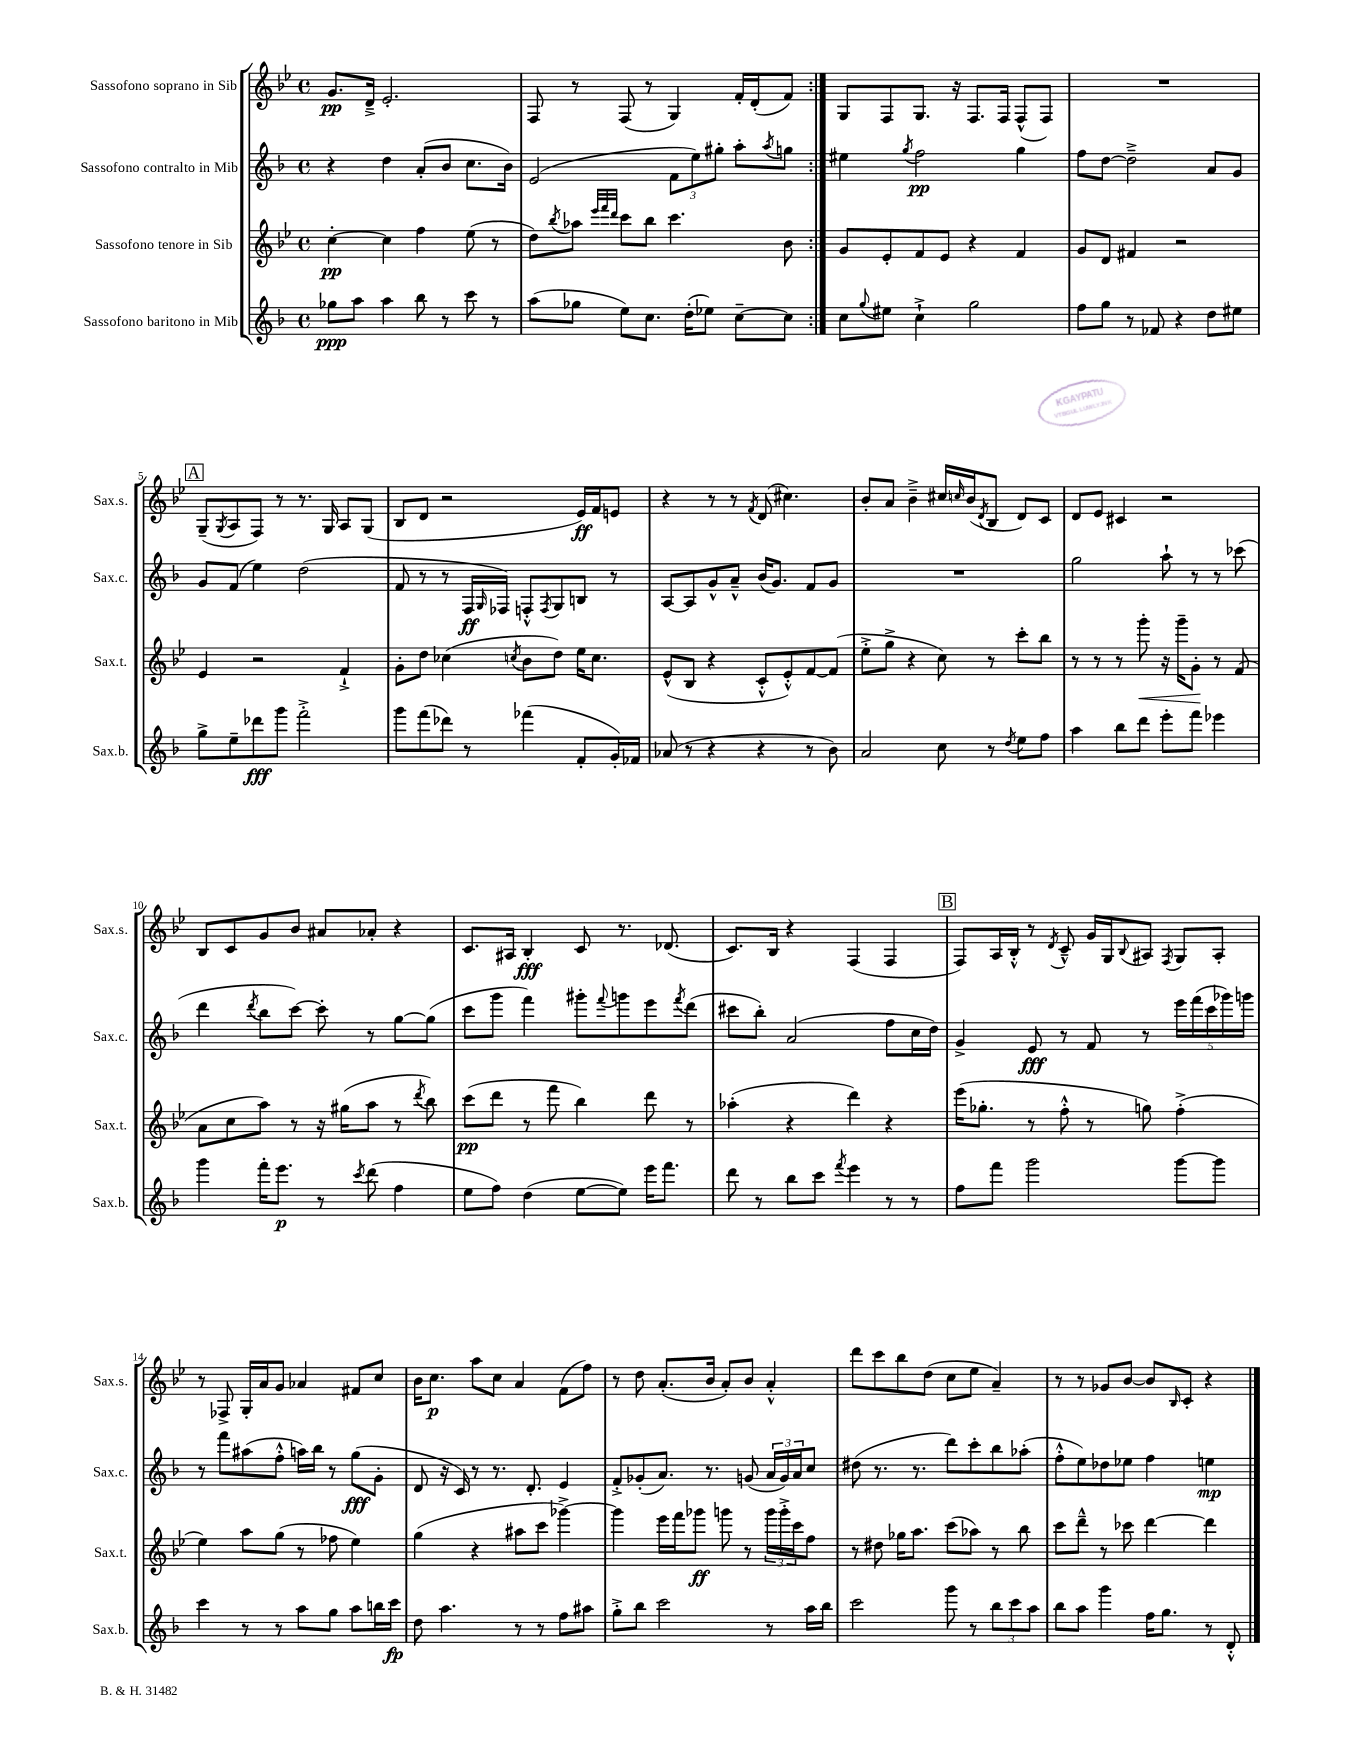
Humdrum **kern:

**kern	**kern	**kern	**kern
*staff4	*staff3	*staff2	*staff1
*clefG2	*clefG2	*clefG2	*clefG2
*k[b-]	*k[b-e-]	*k[b-]	*k[b-e-]
*M4/4	*M4/4	*M4/4	*M4/4
*met(c)	*met(c)	*met(c)	*met(c)
8gg-	[4cc'	4r	8.g
8aa	.	.	.
.	.	.	16d~^
4aa	4cc]	4dd	2.e-'
8bb-	4ff	(8a'	.
8r	.	8b-	.
8ccc	(8ee-	8.cc	.
8r	8r	.	.
.	.	16b-)	.
=	=	=	=
(8aa	8dd)	(2e	8F
.	8qbb-	.	.
8gg-	8aa-	.	8r
.	32qqeee-	.	.
.	32qqfff	.	.
.	32qqddd	.	.
8ee)	8ccc	.	(8F
8.cc	8bb-	.	8r
.	4.ccc	12f	4G)
(16dd'	.	.	.
.	.	12ee)	.
8ee-)	.	.	.
.	.	12gg#'	.
[8cc~	.	8aa'	16f'
.	.	.	(16d'
.	.	8qaa	.
8cc]	8b-	8gg	8f)
=:|!	=:|!	=:|!	=:|!
8cc	8g	4ee#	8G
8qqgg	.	.	.
8ee#	8e-'	.	8F
.	.	8qgg	.
4cc`^	8f	2ff	8.G
.	8e-	.	.
.	.	.	16r
2gg	4r	.	8.F
.	.	.	16F
.	4f	4gg	(8F^^
.	.	.	8F)
=	=	=	=
8ff	8g	8ff	1r
8gg	8d	[8dd	.
8r	4f#	2dd~^]	.
8f-	.	.	.
4r	2r	.	.
8dd	.	8a	.
8ee#	.	8g	.
=	=	=	=
8gg^	4e-	8g	(8G~
.	.	.	8qG
8ee~	.	(8f	8A
8ddd-	2r	4ee)	8F)
8ggg	.	.	8r
2fff'^	.	(2dd	8.r
.	.	.	16G
.	4f`^	.	8A
.	.	.	(8G
=	=	=	=
8ggg	8g'	8f	8B-
(8fff	8dd	8r	8d
8ddd-)	(4cc-	8r	2r
8r	.	16F	.
.	.	16qqG	.
.	.	16F-)	.
.	8qcc	.	.
(4fff-	8b-	8F'^^	.
.	.	8qF	.
.	8dd)	8G	.
8f'	16ee-	8B	16e-)
.	8.cc	.	16f
16g')	.	8r	8e
16f-	.	.	.
=	=	=	=
(8a-	(8e-^^	[8A	4r
8r	8B-	8A]	.
4r	4r	8g^^	8r
.	.	8a~^^	8r
.	.	.	8qf
4r	8c'^^	(16b-	(8d
.	.	8.g)	.
.	8e-'^^)	.	4.cc#)
8r	[8f	8f	.
8b-)	(8f]	8g	.
=	=	=	=
2a	8ee-'^	1r	8b-'
.	8gg^	.	8a
.	4r	.	4b-~^
8cc	8cc)	.	16cc#
.	.	.	16qqcc
.	.	.	(16b-
.	.	.	8qd
8r	8r	.	8B-
8qdd	.	.	.
8ee	8ccc'	.	8d)
8ff	8bb-	.	8c
=	=	=	=
4aa	8r	2gg	8d
.	8r	.	8e-
8bb-	8r	.	4c#
8ddd	8ggg'	.	.
8eee'	16r	8aa`	2r
.	16ggg~	.	.
8fff	8g'	8r	.
4eee-	8r	8r	.
.	(8f	(8ccc-	.
=	=	=	=
4ggg	8a	4ddd	8B-
.	8cc	.	8c
.	.	8qddd	.
16fff'	8aa)	8bb-	8g
8.eee	.	.	.
.	8r	[8ccc)	8b-
8r	16r	8ccc']	8a#
.	(16gg#	.	.
8qccc	.	.	.
(8ddd	8aa	8r	8a-'
4ff	8r	[8gg	4r
.	8qddd	.	.
.	8bb-)	(8gg]	.
=	=	=	=
8ee	(8ccc	8ccc	8.c
8ff)	8ddd	8ggg	.
.	.	.	16A#
(4dd	8r	4fff)	4B-'
.	8fff	.	.
[8ee	4bb-)	8ggg#'	8c
.	.	8qqfff	.
8ee])	.	8ggg	8.r
16eee	8ddd	8eee	.
8.fff	.	.	(8.d-
.	.	8qfff	.
.	8r	(8ddd	.
=	=	=	=
8ddd	(4aa-'	8ccc#	8.c)
8r	.	8bb-')	.
.	.	.	16B-
8bb-	4r	(2a	4r
8ccc	.	.	.
8qfff	.	.	.
4eee	4ddd)	.	(4F
8r	4r	8ff	4F
8r	.	16cc	.
.	.	16dd)	.
=	=	=	=
8ff	(16eee-	4g^	8F)
.	8.gg-'	.	.
8fff	.	.	16A
.	.	.	16B-'^^
2ggg	8r	8e	8r
.	.	.	8qd
.	8ff'^^	8r	8c~^^
.	8r	8f	16g
.	.	.	16G
.	.	.	8qqB-
.	8gg)	8r	8A#
.	.	.	8qF
[8ggg	(4ff'^	20eee	8G
.	.	(20fff	.
.	.	20ccc	.
8ggg]	.	.	8A#'
.	.	20ggg-)	.
.	.	20ggg	.
=	=	=	=
4ccc	4ee-)	8r	8r
.	.	8fff	8F-^
8r	8aa	(8aa#	16G'
.	.	.	16a
8r	(8gg	8ff'^^	8g
8aa	8r	16aa)	4a-
.	.	16bb-	.
8gg	8ff-	8r	.
8aa	4ee-)	(8gg	8f#
16bb	.	8g'	8cc
16ccc	.	.	.
=	=	=	=
8dd	(4gg	8d	16b-
.	.	.	8.cc
4.aa	.	16r	.
.	.	16c)	.
.	4r	8r	8aa
.	.	8.r	8cc
8r	8aa#	.	4a
.	.	8.d'	.
8r	8ccc	.	.
8ff	[4ggg-^)	4e	(8f
8aa#	.	.	8ff)
=	=	=	=
8gg'^	4ggg-]	8f'^	8r
8bb-	.	(8g-'	8dd
2ccc	16eee-	8.a)	(8.a'
.	16fff	.	.
.	8ggg-	.	.
.	.	8.r	16b-
.	8ggg	.	8a')
.	8r	(8g	8b-
8r	24ggg	24a	4a'^^
.	24ggg'^	24g)	.
.	24ccc	24a	.
16aa	8ff	8cc	.
16bb-	.	.	.
=	=	=	=
2ccc	8r	(8dd#	8ddd
.	8dd#	8.r	8ccc
.	16gg-	.	8bb-
.	8.aa	8.r	.
.	.	.	(8dd
8ggg	(8ccc	8ddd)	8cc
8r	8aa-)	8ccc'	8ee-
12bb-	8r	8bb-	4a~)
12ccc	.	.	.
.	8bb-	(8aa-'	.
12aa	.	.	.
=	=	=	=
8bb-	8ccc	8ff'^^	8r
8aa	8ddd~^^	8ee)	8r
4ggg	8r	8dd-	8g-
.	8ccc-	8ee-	[8b-
16ff	[4ddd	4ff	8b-]
8.gg	.	.	.
.	.	.	16qqB-
.	.	.	8c'
8r	4ddd]	4ee	4r
8d'^^	.	.	.
==	==	==	==
*-	*-	*-	*-
